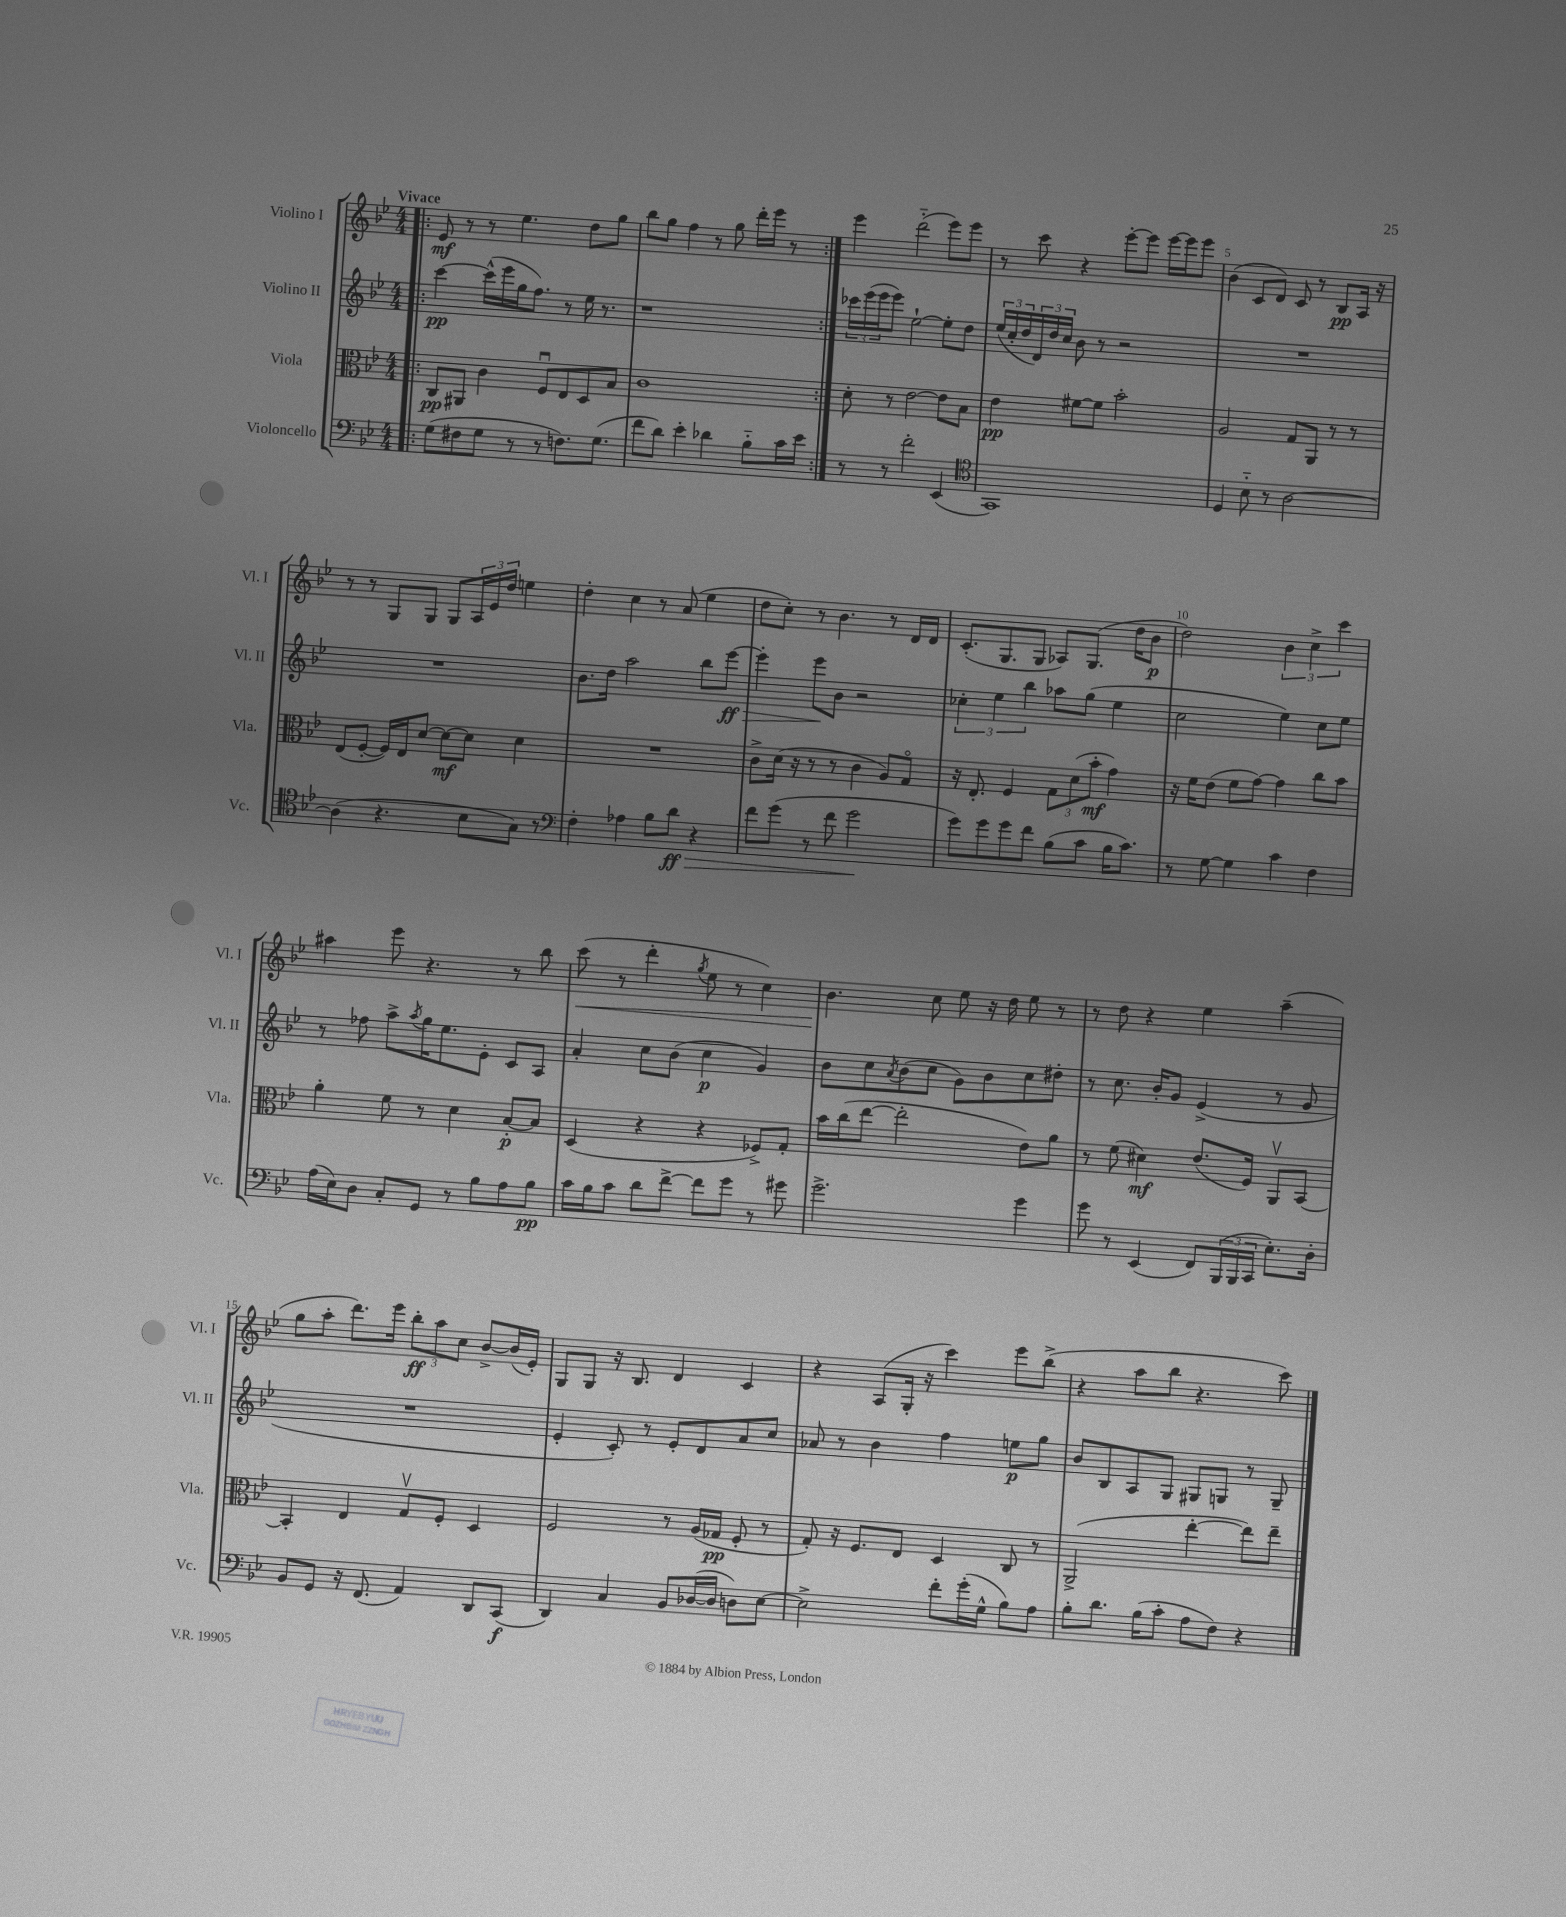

**kern	**kern	**kern	**kern
*staff4	*staff3	*staff2	*staff1
*clefF4	*clefC3	*clefG2	*clefG2
*k[b-e-]	*k[b-e-]	*k[b-e-]	*k[b-e-]
*M4/4	*M4/4	*M4/4	*M4/4
=!|:	=!|:	=!|:	=!|:
(8G\L	8C/L	[4ccc\	8e-/
8F#\	8AA#/J	.	8r
8G\J	4c\	(16ccc^^\]LL	8r
.	.	16eee-\	.
8r	.	16gg\J	4.ee-\
.	.	8.ff\J)	.
8r	8Fu/L	.	.
8.F\L)	8E-/	8r	.
.	8D/	16ee-\	8dd\L
(8.G\J	.	8.r	.
.	8B-/J	.	8gg\J
=	=	=	=
8f\L	1c	1r	8bb-\L
8d\J)	.	.	8gg\J
4e-'\	.	.	4ff\
4d-\	.	.	8r
.	.	.	8gg\
8B-'~\L	.	.	16ddd'\LL
.	.	.	16eee-\JJ
16c\L	.	.	8r
16e-\JJ	.	.	.
=:|!	=:|!	=:|!	=:|!
8r	8d'\	24ccc-\LL	4eee-\
.	.	(24eee-\	.
.	.	24eee-\J	.
8r	8r	8eee-\J)	.
2f'\	[2e-\	[2ee-`\	(2ddd'~\
(4EE-/	8e-\]L	8ee-'\]L	8eee-\L)
.	8B-\J	8dd\J	8eee-\J
=	=	=	=
*clefC4	*	*	*
1GG)	4e-\	(24ee-/LL	8r
.	.	24cc'/	.
.	.	24dd/	.
.	.	24d/)	8ccc\
.	.	24dd/	.
.	.	24cc/JJ	.
.	[8f#\L	8b-\	4r
.	8f#\]J	8r	.
.	2b-'\	2r	[8eee-'\L
.	.	.	8eee-\]J
.	.	.	[16eee-\LL
.	.	.	16eee-\]J
.	.	.	8eee-\J
=	=	=	=
4D/	2A/	1r	(4b-\
8B-'~\	.	.	8c/L
8r	.	.	8d/J)
[2A\	8G/L	.	8c/
.	8AA/J	.	8r
.	8r	.	8B-/L
.	8r	.	16A/Jk
.	.	.	16r
=	=	=	=
(4A\]	(8E-/L	1r	8r
.	[8F'/J	.	8r
4.r	16F/]LL)	.	8G/L
.	16E-/J	.	.
.	[8d/J	.	8G/J
.	8d\_L	.	8G/L
8B-\L	8d\]J	.	24A/L
.	.	.	24e-/
.	.	.	24dd/JJ
8G\J)	4d\	.	4ee\
8r	.	.	.
=	=	=	=
*clefF4	*	*	*
4F'\	1r	8.b-\L	4dd'\
.	.	16dd\Jk	.
4A-\	.	2aa\	4cc\
8B-\L	.	.	8r
8d\J	.	.	(8a/
4r	.	8bb-\L	4ee-\
.	.	[8eee-\J	.
=	=	=	=
8f\L	8c^\L	4eee-'\]	8dd\L
(8g\J	(16d\Jk	.	8cc'\J)
.	16r	.	.
8r	8r	8eee-\L	8r
8f\	8r	8b-\J	4.b-\
2g\	4c\	2r	.
.	8A/L)	.	8r
.	8Go/J	.	16d/LL
.	.	.	16d/JJ
=	=	=	=
8g\L)	16r	6cc-'\	(8.c'/L
.	8.E-'/	.	.
8g\	.	.	.
.	.	6ee-\	.
.	.	.	8.G/
8g\	4F/	.	.
.	.	6bb-\	.
8f\J	.	.	8G/J
(8B-\L	12G\L	8aa-\L	8A-/L)
.	(12d\	.	.
8c\J	.	(8gg\J	(8.G/J
.	12b-'\J	.	.
16B-\LK	4g\)	4ee-\	.
8.c\J)	.	.	16dd\LK
.	.	.	8b-\J
=	=	=	=
8r	16r	2cc\	2dd\)
.	16f\LK	.	.
[8G\	(8e-\J	.	.
4G\]	8f\L	.	.
.	[8g\J)	.	.
4c\	4g\]	4ee-\)	6b-\
.	.	.	6cc^\
4F\	8cc\L	8cc\L	.
.	.	.	6ccc\
.	8b-\J	8ee-\J	.
=	=	=	=
(16A\LL	4a'\	8r	4aa#\
16E-\J)	.	.	.
8D\J	.	8ff-\	.
8C'/L	8f\	8aa^\L	8eee-\
.	.	8qaa/	.
8GG/J	8r	16gg\K	4.r
.	.	8.ee-\	.
8r	4d\	.	.
8B-\L	.	8e-'\J	.
8A\	[8B-'/L	8c/L	8r
8B-\J	8B-/]J	8A/J	8bb-\
=	=	=	=
16c\LL	(4D/	4a'/	(8ccc\
16B-\J	.	.	.
8c\J	.	.	8r
8d\L	4r	8cc\L	4ddd'\
[8f^\J	.	(8b-\J	.
.	.	.	8qgg/
8f\]L	4r	4cc\	8ee-\
8g\J	.	.	8r
8r	8F-^/L)	4g/)	4cc\)
8g#\	8G'/J	.	.
=	=	=	=
2.g^\	16b-\LL	8b-\L	4.b-\
.	(16cc\J	.	.
.	[8ee-\J	8cc\	.
.	.	8qa/	.
.	2ee-'\]	(8b-\	.
.	.	8cc\J	8cc\
.	.	8g\L)	8ee-\
.	.	8b-\	16r
.	.	.	16dd\
4g\	8e-\L)	8cc\	8ee-\
.	8a\J	8dd#'\J	8r
=	=	=	=
8g\	8r	8r	8r
8r	(8f\	8.cc\	8dd\
(4EE-/	4d#\)	.	4r
.	.	16b-'/LK	.
.	.	8g/J	.
8FF/L)	(8.e-/L	(4e-^/	4ee-\
(24BBB-/L	.	.	.
24BBB-/	.	.	.
.	16F/Jk)	.	.
24CC/JJ	.	.	.
8.E-'\L)	8AAv/L	8r	(4aa~\
.	[8BB-/J	8g/	.
16D'\Jk	.	.	.
=	=	=	=
8BB-/L	4BB-'/]	1r	8gg\L
8GG/J	.	.	8aa'\J
16r	4E-/	.	8.ddd\L)
(8.FF/	.	.	.
.	.	.	16eee-\Jk
4AA/)	8Gv/L	.	12bb-'\L
.	.	.	12aa\
.	8F'/J	.	.
.	.	.	12cc\J
8DD/L	4D/	.	[8b-^/L
(8CC/J	.	.	(16b-/]L
.	.	.	16e-'/JJ)
=	=	=	=
4DD/)	2F/	4e-'/	8G/L
.	.	.	8G/J
4C/	.	8c'/)	16r
.	.	.	8.B-/
.	.	8r	.
8BB-/L	8r	8e-'/L	4d/
([16D-/L	(16A/LL	8d/	.
16D-/]JJ	16G-/JJ	.	.
8D\L)	8F'/	8a/	4c/
[8E-\J	8r	8cc/J	.
=	=	=	=
2E-^\]	8G'/)	8a-/	4r
.	16r	8r	.
.	8.F/L	.	.
.	.	4b-\	(8A/L
.	8E-/J	.	16G'/Jk
.	.	.	16r
8f'\L	4D/	4ff\	4ccc\)
(16g'\L	.	.	.
16G^^\JJ	.	.	.
8B-\L)	8C/	8ee\L	8eee-\L
8A\J	8r	8gg\J	(8bb-^\J
=	=	=	=
8B-'\L	(2AA^/	8b-/L	4r
8.d\J	.	8B-/	.
.	.	8A/	8aa\L
(16B-\LK	.	.	.
8c'\J	.	8G/J	8bb-\J
8A\L	[4ee-'\	8G#/L	4.r
8F\J)	.	8G/J	.
4r	8ee-\]L)	8r	.
.	8ee-~\J	8G~/	8ccc\)
==	==	==	==
*-	*-	*-	*-
